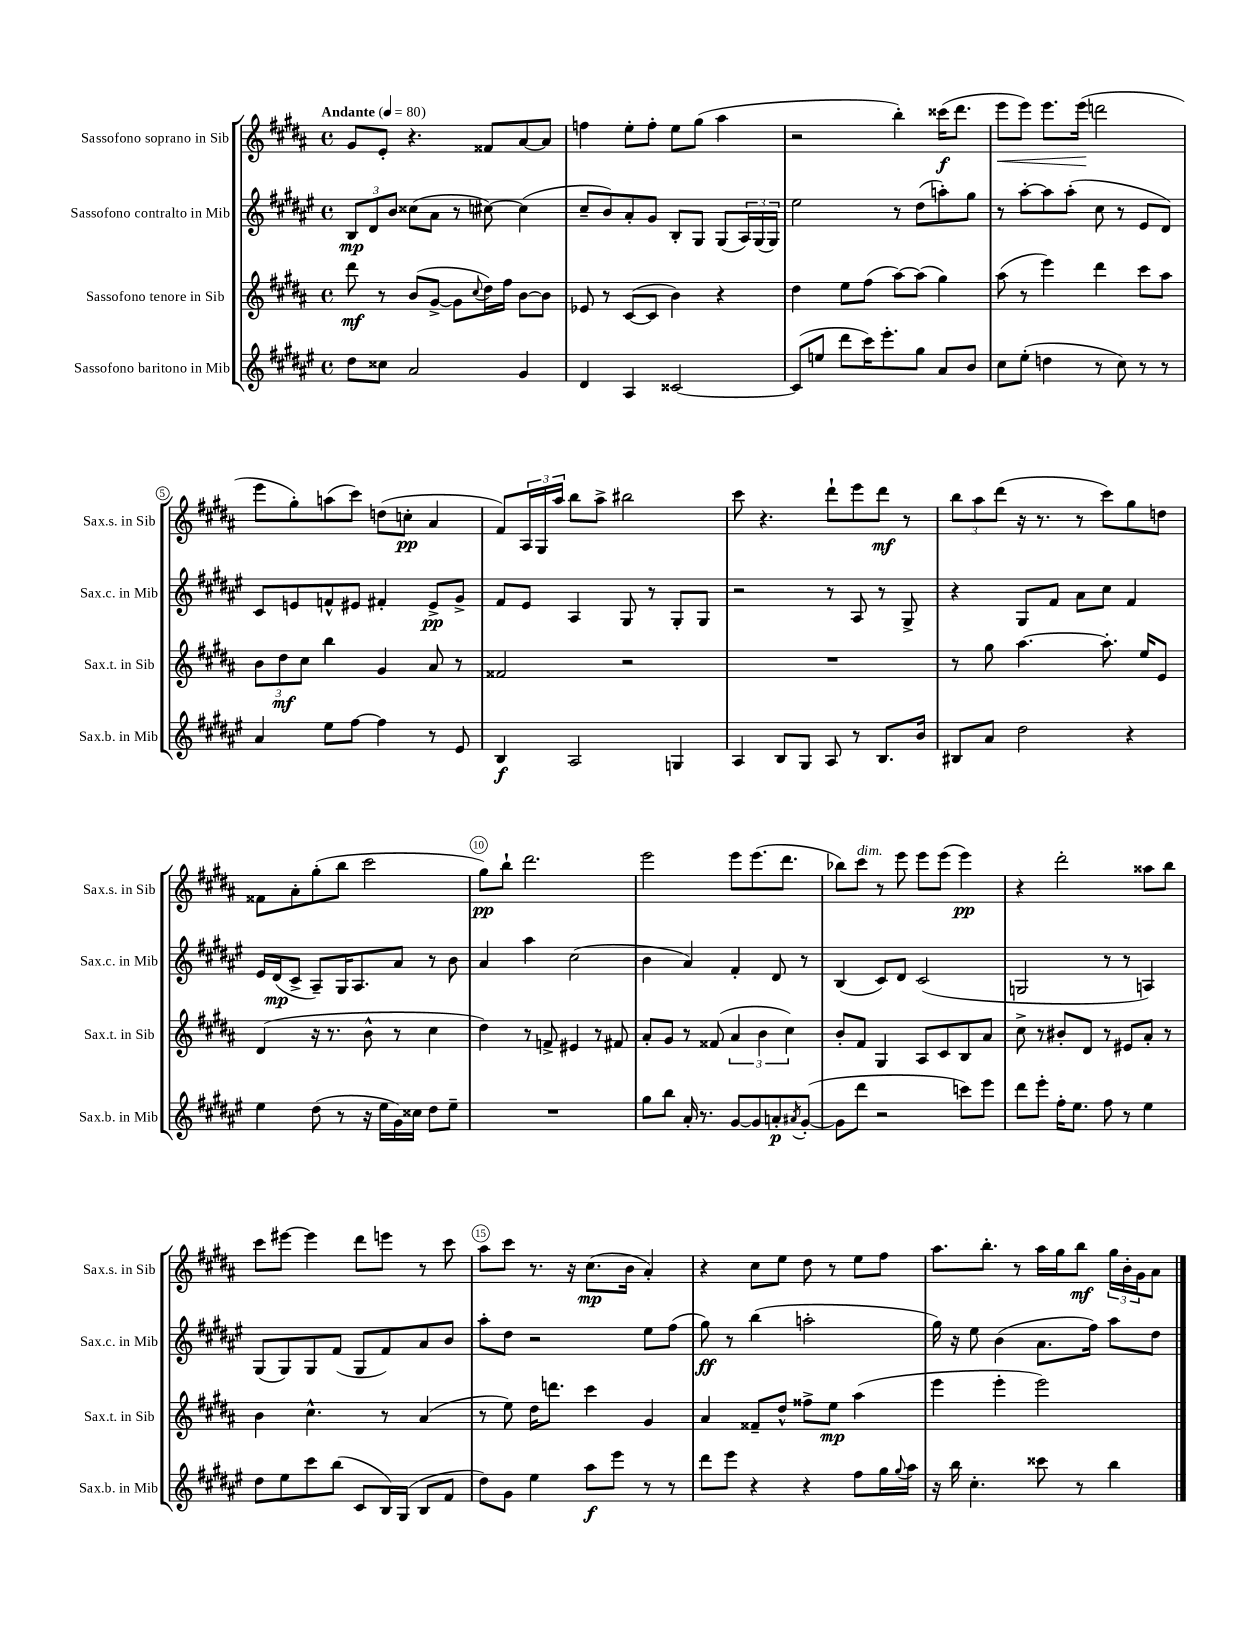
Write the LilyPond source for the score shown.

<<
\new StaffGroup <<
\new Staff = "s0" \with { instrumentName = "Sassofono soprano in Sib" shortInstrumentName = "Sax.s. in Sib" } {
    \clef treble \key b \major \defaultTimeSignature \time 4/4 \tempo "Andante" 4 = 80
    gis'8 e'8-. r4. fisis'8 ais'8~ ais'8 |
    f''4 e''8-. f''8-. e''8 gis''8( ais''4 |
    r2 b''4-.) cisis'''16\f( dis'''8. |
    e'''8\< e'''8) e'''8. e'''16\!( d'''2 |
    e'''8 gis''8-.) a''8( cis'''8) d''8( c''8-.\pp ais'4 |
    fis'8) \tuplet 3/2 { ais16 gis16 ais''16 } b''8 ais''8-> bis''2 |
    cis'''8 r4. dis'''8-! e'''8 dis'''8\mf r8 |
    \tuplet 3/2 { b''8 ais''8 dis'''8( } r16 r8. r8 cis'''8) gis''8 d''8 |
    fisis'8 ais'8-. gis''8-.( b''8 cis'''2 |
    gis''8\pp) b''8-! dis'''2. |
    e'''2 e'''8 e'''8.( dis'''8. |
    bes''8) cis'''8^\markup { \italic "dim." } r8 e'''8 e'''8 e'''8( e'''4\pp) |
    r4 dis'''2-. aisis''8 b''8 |
    cis'''8 eis'''8~ eis'''4 dis'''8 e'''8 r8 cis'''8 |
    ais''8 cis'''8 r8. r16 cis''8.\mp( b'16 ais'4-.) |
    r4 cis''8 e''8 dis''8 r8 e''8 fis''8 |
    ais''8. b''8.-. r8 ais''16 gis''16 b''8\mf \tuplet 3/2 { gis''16 b'16-. gis'16 } ais'8 \bar "|." |
}
\new Staff = "s1" \with { instrumentName = "Sassofono contralto in Mib" shortInstrumentName = "Sax.c. in Mib" } {
    \clef treble \key fis \major \defaultTimeSignature \time 4/4
    \tuplet 3/2 { b8\mp dis'8 b'8 } cisis''8( ais'8 r8 cis''8~) cis''4( |
    cis''8-- b'8) ais'8-. gis'8 b8-. gis8 gis8( \tuplet 3/2 { ais16) gis16( gis16) } |
    eis''2 r8 dis''8( a''8-.) gis''8 |
    r8 ais''8~-. ais''8 ais''8-.( cis''8 r8 eis'8 dis'8) |
    cis'8 e'8 f'8-^ eis'8 fis'4-. eis'8->\pp gis'8-> |
    fis'8 eis'8 ais4 gis8 r8 gis8-. gis8 |
    r2 r8 ais8 r8 gis8-> |
    r4 gis8 fis'8 ais'8 cis''8 fis'4 |
    eis'16 dis'16\mp( cis'8-> ais8--) gis16 ais8. ais'8 r8 b'8 |
    ais'4 ais''4 cis''2( |
    b'4 ais'4) fis'4-. dis'8 r8 |
    b4( cis'8) dis'8 cis'2( |
    g2 r8 r8 a4) |
    gis8( gis8) gis8 fis'8( gis8 fis'8) ais'8 b'8 |
    ais''8-. dis''8 r2 eis''8 fis''8( |
    gis''8\ff) r8 b''4( a''2-. |
    gis''16) r16 eis''8 b'4( ais'8. fis''16) ais''8 dis''8 \bar "|." |
}
\new Staff = "s2" \with { instrumentName = "Sassofono tenore in Sib" shortInstrumentName = "Sax.t. in Sib" } {
    \clef treble \key b \major \defaultTimeSignature \time 4/4
    dis'''8\mf r8 b'8( gis'8~-> gis'8 \appoggiatura { cis''8 } dis''16) fis''16 b'8~ b'8 |
    ees'8 r8 cis'8~( cis'8 b'4) r4 |
    dis''4 e''8 fis''8( ais''8~) ais''8( gis''4) |
    ais''8( r8 e'''4) dis'''4 cis'''8 ais''8 |
    \tuplet 3/2 { b'8 dis''8\mf cis''8 } b''4 gis'4 ais'8 r8 |
    fisis'2 r2 |
    R1 |
    r8 gis''8 ais''4.~ ais''8.-. e''16 e'8 |
    dis'4( r16 r8. b'8-^ r8 cis''4 |
    dis''4) r8 f'8-> eis'4 r8 fis'8 |
    ais'8-. gis'8 r8 fisis'8( \tuplet 3/2 { ais'4 b'4 cis''4) } |
    b'8-. fis'8 gis4 ais8 cis'8 b8 ais'8 |
    cis''8-> r8 bis'8-. dis'8 r8 eis'8 ais'8-. r8 |
    b'4 cis''4.-^ r8 ais'4( |
    r8 e''8) dis''16 d'''8. cis'''4 gis'4 |
    ais'4 fisis'8-- dis''8-^ fisis''8-> e''8\mp ais''4( |
    e'''4 e'''4-. e'''2) \bar "|." |
}
\new Staff = "s3" \with { instrumentName = "Sassofono baritono in Mib" shortInstrumentName = "Sax.b. in Mib" } {
    \clef treble \key fis \major \defaultTimeSignature \time 4/4
    dis''8 cisis''8 ais'2 gis'4 |
    dis'4 ais4 cisis'2~ |
    cisis'8( e''8 dis'''8 cis'''16) eis'''8.-. gis''8 ais'8 b'8 |
    cis''8 eis''8-.( d''4 r8 cis''8) r8 r8 |
    ais'4 eis''8 fis''8~ fis''4 r8 eis'8 |
    b4\f ais2 g4 |
    ais4 b8 gis8 ais8 r8 b8. b'16 |
    bis8 ais'8 dis''2 r4 |
    eis''4 dis''8( r8 r16 eis''16 gis'16) cisis''16 dis''8 eis''8-- |
    R1 |
    gis''8 b''8 ais'16-. r8. gis'8~ gis'8 a'8-.\p \acciaccatura { ais'8 } gis'8~-.( |
    gis'8 dis'''8 r2 c'''8) eis'''8 |
    dis'''8 eis'''8-. fis''16-. eis''8. fis''8 r8 eis''4 |
    dis''8 eis''8 cis'''8 b''8( cis'8 b16) gis16( b8 fis'8 |
    dis''8) gis'8 eis''4 ais''8\f eis'''8 r8 r8 |
    dis'''8 eis'''8 r4 r4 fis''8 gis''16 \appoggiatura { gis''8 } ais''16 |
    r16 b''16 cis''4.-. cisis'''8 r8 b''4 \bar "|." |
}
>>
>>
\layout { \context { \Score \override BarNumber.break-visibility = ##(#f #t #t) barNumberVisibility = #(every-nth-bar-number-visible 5) \override BarNumber.stencil = #(make-stencil-circler 0.1 0.3 ly:text-interface::print) } }
